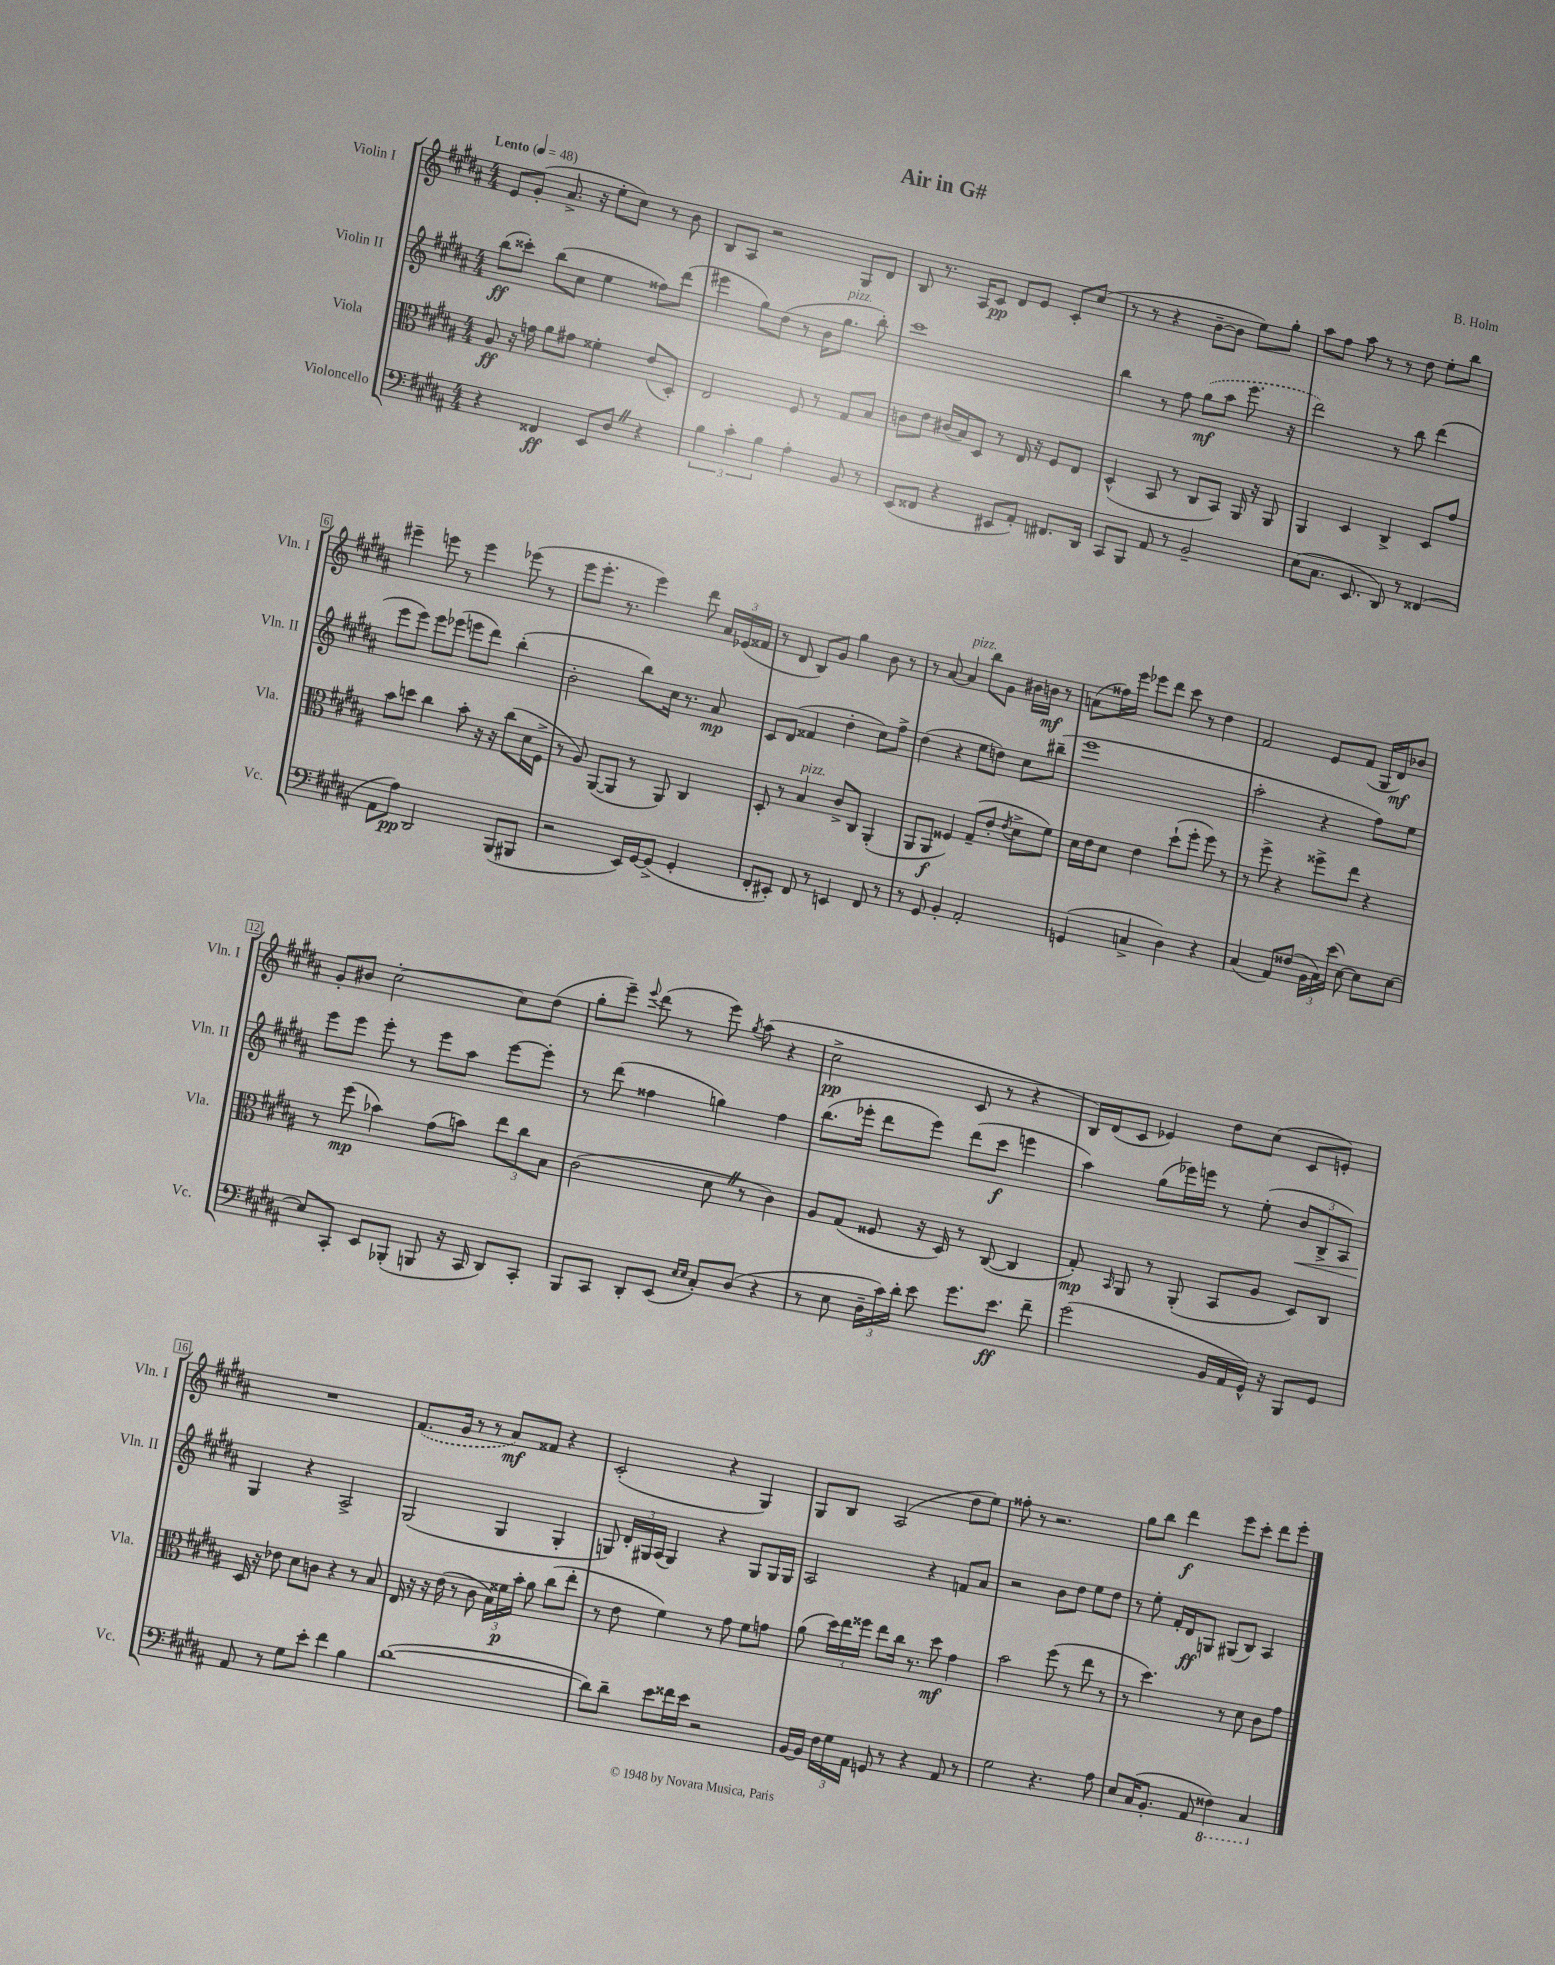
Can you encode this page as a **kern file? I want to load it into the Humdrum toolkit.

**kern	**kern	**kern	**kern
*staff4	*staff3	*staff2	*staff1
*clefF4	*clefC3	*clefG2	*clefG2
*k[f#c#g#d#a#]	*k[f#c#g#d#a#]	*k[f#c#g#d#a#]	*k[f#c#g#d#a#]
*M4/4	*M4/4	*M4/4	*M4/4
*MM48	*MM48	*MM48	*MM48
4r	8A#/	(8bb\L	8e/L
.	16r	8ccc##'\J)	(8g#'/J
.	16g\	.	.
4FF##/	8a#\L	(8bb\L	8.a#^/
.	8g#\J	8cc#\J	.
.	.	.	16r
8EE/L	4f##'\	4ee\	8ee'\L
8D#/J	.	.	8cc#\J)
4r	(8e/L	8ff##\L)	8r
.	8D#'/J)	(8ddd#\J	8b\
=	=	=	=
6B\	2E/	4eee#\	8B/L
.	.	.	8A#/J
6c#'\	.	.	.
.	.	8gg#\L)	2r
6B\	.	.	.
.	.	(8dd#\J	.
4A#'\	8F#/	8r	.
.	8r	16b\LK	.
.	.	8.gg#\J	.
8BB/	8G#/L	.	8G#/L
8r	8B/J	8bb'\)	8d#/J
=	=	=	=
(8EE/L	8c\L	1ccc#	8B/
8FF##/J	8e\J	.	8.r
4r	(16c#/LL	.	.
.	16B/J)	.	16A#/LK
.	8D#/J	.	8c#/J
8EE#/L	8r	.	8d#/L
8AA#'/J)	16E/	.	8e/J
.	16r	.	.
8.FF#/L	8F#/L	.	8c#'/L
.	8E/J	.	(8cc#/J
16DD#/Jk	.	.	.
=	=	=	=
8CC#/L	(4D#^^/	4bb\	8r
8BBB/J	.	.	8r
8AA#/	8BB/	8r	4r
8r	8r	8ff#\	.
2BB~/	8C#/L	(8gg#\L	[8b~\L
.	8BB/J)	8aa#\J	8b\]J
.	16AA#/	8.eee\	8ee\L)
.	16r	.	.
.	8AA#/	.	8gg#'\J
.	.	16r	.
=	=	=	=
(8E\L	4AA#/	2ddd#\)	8aa#\L
8.C#\J	.	.	8ff#\J
.	4D#/	.	8aa#\
8.EE/	.	.	.
.	.	.	8r
8DD#/)	4C#^/	8r	8r
8r	.	8bb\	8dd#\
(4FF##/	8D#/L	(4ddd#\	8ee'\L
.	8g#/J	.	8bb\J
=	=	=	=
8AA#\L	8b\L	8eee\L	4eee#~\
8A#\J)	8dd\J	8eee\J)	.
2DD#/	4cc#\	8eee\L	8eee\
.	.	(8eee-\J	8r
.	8b'\	8eee\L	4eee\
.	16r	8ddd#\J)	.
.	16r	.	.
(8BBB/L	(8cc#\L	(4bb'\	(8eee-\
8BBB#/J	16d#\L	.	8r
.	16F#^\JJ	.	.
=	=	=	=
2r	8r	2b'\	8eee\L
.	8A#/)	.	8.eee'\J
.	([8AA#/L	.	.
.	.	.	8.r
.	8AA#/]J	.	.
16EE/LL)	8r	8bb\L)	4eee\)
[16GG#/J	.	.	.
(8GG#^/]J	8AA#/)	16cc#\Jk	.
.	.	8.r	.
4GG#'/	4C#/	.	8ddd#\
.	.	8a#/	24a#/LL
.	.	.	(24e-/
.	.	.	24f##/JJ
=	=	=	=
8FF#'/L	8D#'/	8c#/L	8r
8EE#'/J)	8r	(8d#/J	8d#/
8FF#/	4B/	4f##/	8B/L)
8r	.	.	8g#/J
4EE/	8c#^/L	4dd#'\	4gg#\
.	8C#/J	.	.
8FF#/	(4AA#'/	8cc#\L)	8b\
8r	.	8ff#^\J	8r
=	=	=	=
8r	8AA#/L	(4dd#\	8r
8GG#/	8AA#/J	.	[8a#/
4BB'/	4F##/)	4r	4a#/]
2AA#'/	(8G#~/L	8ee\L	8bb\L
.	8e'/J	8dd\J)	8g#\J
.	8qe/	.	.
.	8d#^\L	8cc#\L	16b#\LL
.	.	.	16b\JJ
.	8f#\J)	(8bb#~\J	8r
=	=	=	=
(4GG/	16d#\LL	1eee	(8a\L
.	16e\J	.	.
.	8d#\J	.	16ff##\L)
.	.	.	16eee\JJ
4C^/	4e\	.	8eee-\L
.	.	.	8ddd#\J
4D#\)	(8dd#`\L	.	8ccc#\
.	8ff#'\J	.	8r
4r	8ff#\)	.	4dd#\
.	8r	.	.
=	=	=	=
(4C#/	8r	2aa#'\	2f#/
.	8ff#^\	.	.
8AA#/L)	4r	.	.
(8F##/J	.	.	.
24BB\LL	8ff##^\L	4r	8e/L
24C#\)	.	.	.
(24e\JJ	.	.	.
[8E\)	8ee\J	.	(8f#/J
8E\]L	4r	8ff#\L)	16G#/LL
.	.	.	16d#/J)
[8E\J	.	8ee\J	8b-/J
=	=	=	=
8E/]L	8r	8eee\L	8g#'/L
8CC#'/J	(8ff#\	8eee\J	8b#/J
8EE/L	4b-\)	8eee'\	[2cc#'\
(8BBB-'/J	.	8r	.
8BBB/	(8g#\L	8eee\L	.
16r	8b\J)	8aa#\J	.
16CC#/	.	.	.
8DD#/L)	12ee\L	[8eee\L	8cc#\]L
.	12cc#\	.	.
8CC#'/J	.	8eee'\]J	(8dd#\J
.	12B\J	.	.
=	=	=	=
8BBB/L	(2c#\	8r	8gg#'\L
8CC#/J	.	(8ddd#\	8eee~\J)
.	.	.	8qqeee/
8DD#'/L	.	4ff##\	(8ddd#\
(8EE/J	.	.	8r
16qqE/LL	.	.	.
16qqE/JJ	.	.	.
8C#'/L)	8d#\	4gg\)	8eee\)
.	.	.	8qgg#/
(8D#/J	8r	.	(8aa#\
4r	4c#\)	4ff##\	4r
=	=	=	=
8r	8A#/L	(8.bb\L	2cc#^\
8E\	(8G#/J	.	.
.	.	16eee-'\Jk	.
24D#~\LL	8F##/	8ddd#\L	.
24c#\)	.	.	.
24d#'\JJ	.	.	.
8e\	16r	8eee-\J)	.
.	16D#/)	.	.
8.g#\L	8r	(8ddd#\L	8c#/
.	([8C#/	8ccc#\J	8r
8.e\J	.	.	.
.	4C#/]	4eee\	4r
8f#~\	.	.	.
=	=	=	=
(2g#\	8G#'/)	4aa#\)	16B/LL)
.	.	.	(16d#/J
.	16qqBB/	.	.
.	8AA#/	.	8c#/J
.	8r	(8gg#\L	4e-/)
.	(8AA#'/	16eee-\L)	.
.	.	16eee\JJ	.
16BB/LL	8BB/L	8r	8dd#\L
16AA#/	.	.	.
16GG#^^/JJ)	8A#/J	(8ee'\	(8cc#\J
16r	.	.	.
8BBB/L	8D#/L)	12b/L	8c#/L
.	.	12B^/	.
8GG#/J	8C#/J	.	8e'/J)
.	.	12A#/J)	.
=	=	=	=
8AA#/	16D#/	4G#/	1r
.	16r	.	.
8r	8e-\	.	.
8G#\L	8d#\L	4r	.
8e'\J	8c\J	.	.
4f#\	4r	2A#^/	.
4B\	8r	.	.
.	8B/	.	.
=	=	=	=
([1d#	16E/	(2G#/	(8.f#/L
.	16r	.	.
.	16r	.	.
.	(16e\	.	16g#/Jk
.	8r	.	8r
.	8c#\	.	8r
.	24B\LL)	4G#/	8a#/L)
.	24f##\	.	.
.	24b'\JJ	.	.
.	8a#\	.	8f##/J
.	(8cc#\L	4G#'/	4r
.	8ee'\J	.	.
=	=	=	=
8d#\]L)	8r	8G/)	(2c#'/
8d#~\J	8e\	24d#'/LL	.
.	.	24G#/	.
.	.	(24A#/JJ	.
8e\L	4f#\)	4G#/)	.
16f##\L	.	.	.
16e\JJ	.	.	.
2r	8r	4r	4r
.	8g#\	.	.
.	8f#\L	8G#/L	4G#/)
.	8g\J	16G#/L	.
.	.	16G#/JJ	.
=	=	=	=
[16BB/LL	(8a#\	2A#/	8G#/L
16BB/]JJ	.	.	.
24F#\LL	24dd#\LL)	.	8B/J
24G#\	24ee\	.	.
24AA#\JJ	24ff##\JJ	.	.
8GG/	8ee\L	.	(2A#/
8r	16cc#\Jk	.	.
.	8.r	.	.
4r	.	4r	.
.	8dd#\	.	.
8AA#/	4g#\	8f/L	8dd#\L
8r	.	8a#/J	8ee\J)
=	=	=	=
2G#\	2b\	2r	8ff##'\
.	.	.	8r
.	.	.	2.r
4.r	(8ff#\	8b\L	.
.	8r	8dd#\J	.
.	8ee\	8ee\L	.
8A#\	8r	8dd#\J	.
=	=	=	=
8E/L	8r	8r	8gg#\L
(16C#/K	4.dd#\)	8ee'\	8bb\J
8.BB'/J	.	.	.
.	.	16f#'/LL	4ddd#\
.	.	16d#/J	.
8AA#/	.	8G/J	.
4FF##\)	8r	(8G#/L	8eee\L
.	8d#\	8B/J)	8ccc#'\J
4CC#/	8c#\L	4A#/	8ddd#\L
.	8g#\J	.	8eee'\J
==	==	==	==
*-	*-	*-	*-
